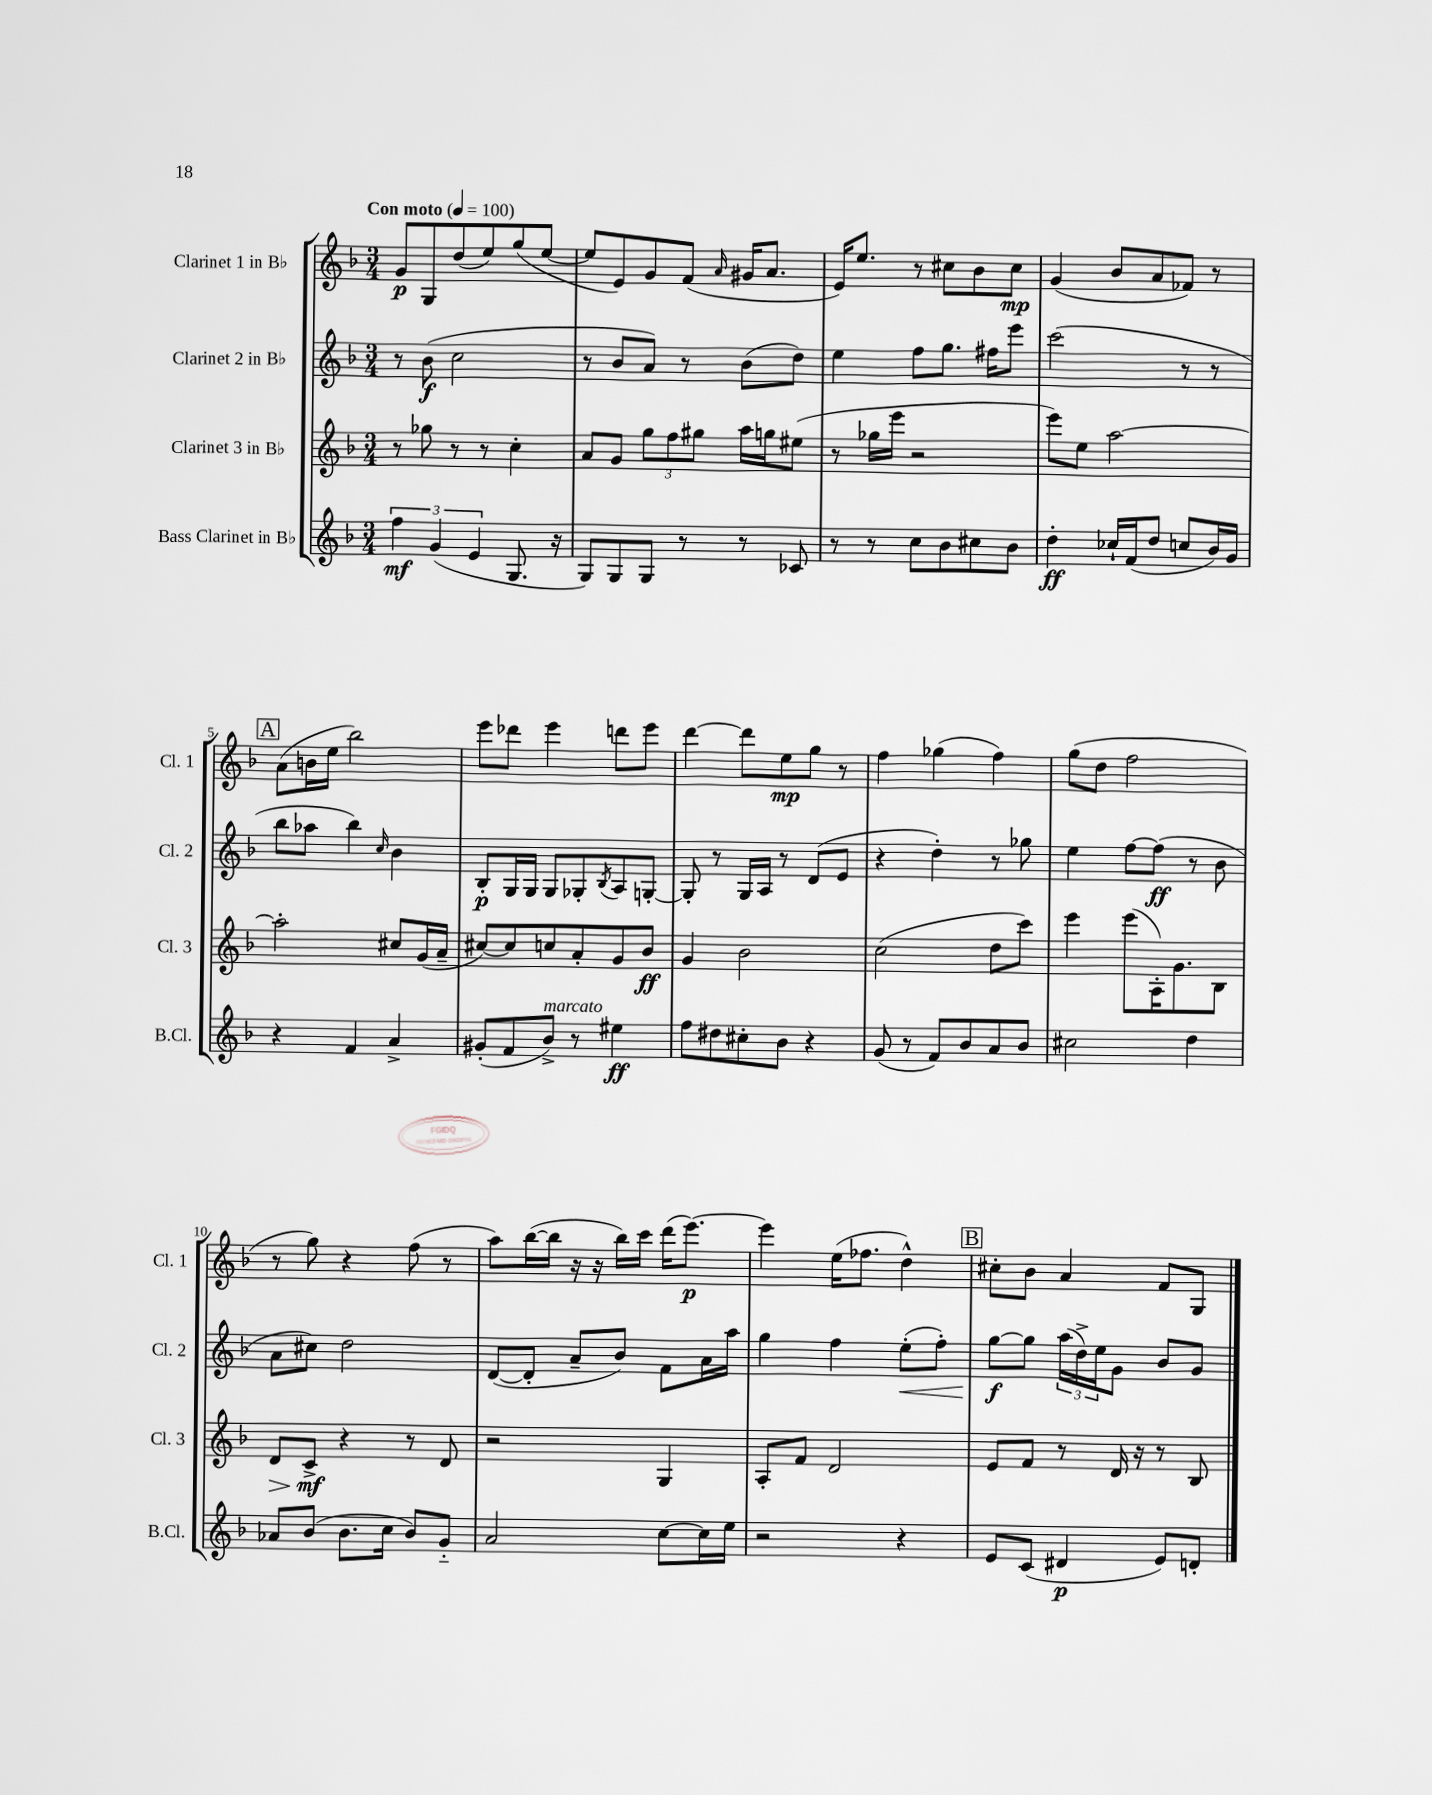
<<
\new StaffGroup <<
\new Staff = "s0" \with { instrumentName = "Clarinet 1 in Bb" shortInstrumentName = "Cl. 1" } {
    \clef treble \key f \major \numericTimeSignature \time 3/4 \tempo "Con moto" 4 = 100
    g'8\p g8 d''8( e''8) g''8( e''8~ |
    e''8 e'8) g'8 f'8( \grace { a'16 } gis'16 a'8. |
    e'16) e''8. r8 cis''8 bes'8 cis''8\mp |
    g'4( bes'8 a'8 fes'8) r8 |
    \mark \markup { \box "A" } a'8( b'16 e''16 bes''2) |
    e'''8 des'''8 e'''4 d'''8 e'''8 |
    d'''4~ d'''8 e''8\mp g''8 r8 |
    f''4 ges''4( f''4) |
    g''8( d''8 f''2 |
    r8 g''8) r4 f''8( r8 |
    a''8) bes''16~( bes''16 r16 r16 bes''16) c'''16 d'''16( e'''8.~\p) |
    e'''4 e''16( fes''8. d''4-^) |
    \mark \markup { \box "B" } cis''8-. bes'8 a'4 f'8 g8 \bar "|." |
}
\new Staff = "s1" \with { instrumentName = "Clarinet 2 in Bb" shortInstrumentName = "Cl. 2" } {
    \clef treble \key f \major \numericTimeSignature \time 3/4
    r8 bes'8\f( c''2 |
    r8 bes'8 a'8) r8 bes'8( d''8) |
    e''4 f''8 g''8. fis''16 e'''8 |
    c'''2( r8 r8 |
    \mark \markup { \box "A" } bes''8 aes''8 bes''4) \grace { c''16 } bes'4 |
    bes8-.\p g16 g16 g8 ges8-. \acciaccatura { bes8 } a8 g8~-. |
    g8-. r8 g16 a16 r8 d'8( e'8 |
    r4 d''4-.) r8 ges''8 |
    e''4 f''8~ f''8\ff( r8 bes'8 |
    a'8 cis''8) d''2 |
    d'8~( d'8-. a'8-- bes'8) f'8 a'16 a''16 |
    g''4 f''4 e''8-.\<( f''8-.) |
    \mark \markup { \box "B" } g''8~\f\! g''8 \tuplet 3/2 { a''16( d''16->) e''16 } g'8 bes'8 g'8 \bar "|." |
}
\new Staff = "s2" \with { instrumentName = "Clarinet 3 in Bb" shortInstrumentName = "Cl. 3" } {
    \clef treble \key f \major \numericTimeSignature \time 3/4
    r8 ges''8 r8 r8 c''4-. |
    a'8 g'8 \tuplet 3/2 { g''8 f''8 gis''8 } a''16 g''16 eis''8( |
    r8 ges''16 e'''16 r2 |
    e'''8) e''8 a''2~ |
    \mark \markup { \box "A" } a''2-. cis''8 g'16( a'16-- |
    cis''8~) cis''8 c''8 a'8-. g'8 bes'8\ff |
    g'4 bes'2 |
    c''2( d''8 c'''8) |
    e'''4 e'''8( a16-.) g'8. bes8 |
    d'8\> c'8->\mf\! r4 r8 d'8 |
    r2 g4 |
    a8-. f'8 d'2 |
    \mark \markup { \box "B" } e'8 f'8 r8 d'16 r16 r8 bes8 \bar "|." |
}
\new Staff = "s3" \with { instrumentName = "Bass Clarinet in Bb" shortInstrumentName = "B.Cl." } {
    \clef treble \key f \major \numericTimeSignature \time 3/4
    \tuplet 3/2 { f''4\mf g'4( e'4 } g8. r16 |
    g8) g8 g8 r8 r8 ces'8 |
    r8 r8 c''8 bes'8 cis''8 bes'8 |
    d''4-.\ff ces''16-! f'16( d''8 c''8 bes'16) g'16 |
    \mark \markup { \box "A" } r4 f'4 a'4-> |
    gis'8-.( f'8 bes'8->^\markup { \italic "marcato" }) r8 eis''4\ff |
    f''8 dis''8 cis''8-. bes'8 r4 |
    g'8( r8 f'8) bes'8 a'8 bes'8 |
    cis''2 d''4 |
    aes'8 bes'8( bes'8. c''16 bes'8) g'8-_ |
    a'2 c''8~ c''16 e''16 |
    r2 r4 |
    \mark \markup { \box "B" } e'8 c'8( dis'4\p e'8) d'8-. \bar "|." |
}
>>
>>
